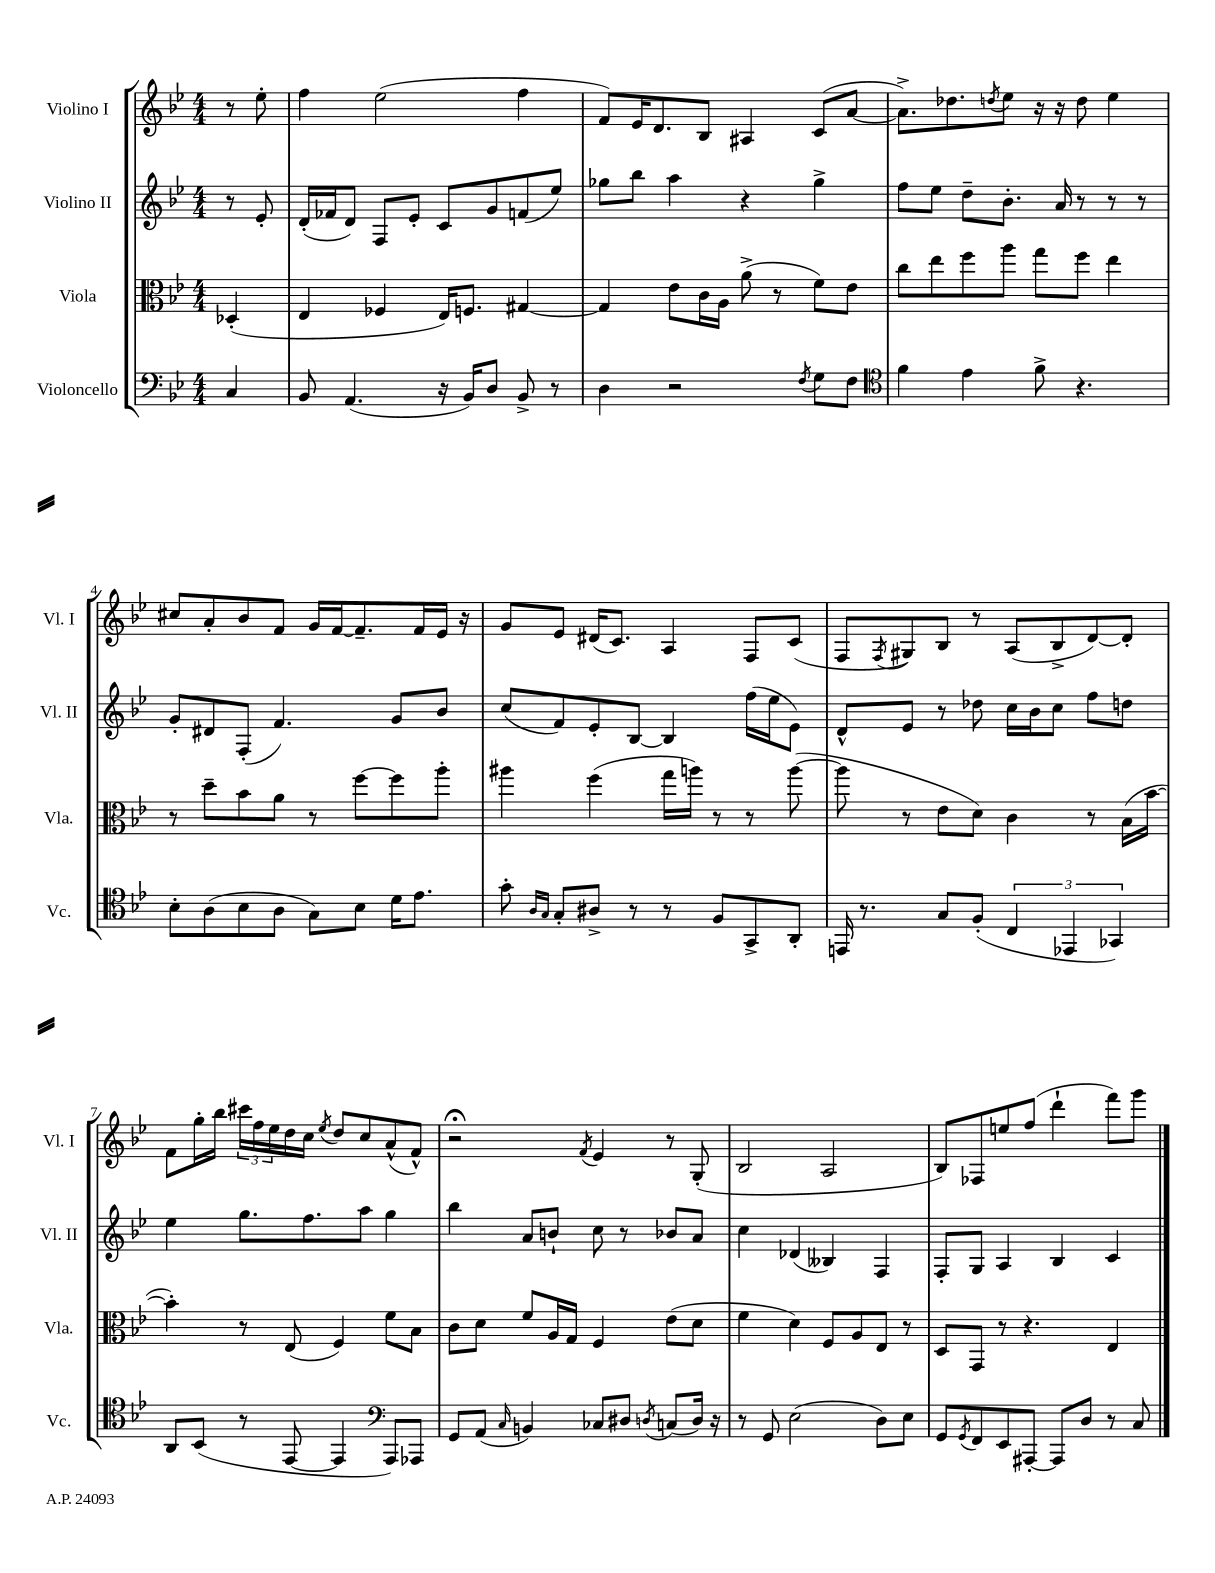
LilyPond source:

<<
\new StaffGroup <<
\new Staff = "s0" \with { instrumentName = "Violino I" shortInstrumentName = "Vl. I" } {
    \clef treble \key bes \major \numericTimeSignature \time 4/4 \partial 4
    r8 ees''8-. |
    f''4 ees''2( f''4 |
    f'8) ees'16 d'8. bes8 ais4 c'8( a'8~ |
    a'8.->) des''8. \acciaccatura { d''8 } ees''8 r16 r16 d''8 ees''4 |
    cis''8 a'8-. bes'8 f'8 g'16 f'16~ f'8.-- f'16 ees'16 r16 |
    g'8 ees'8 dis'16( c'8.) a4 f8 c'8( |
    f8 \acciaccatura { f8 } gis8) bes8 r8 a8( bes8-> d'8~) d'8-. |
    f'8 g''16-. bes''16 \tuplet 3/2 { cis'''16 f''16 ees''16 } d''16 c''16 \acciaccatura { ees''8 } d''8 c''8 a'8-^( f'8-^) |
    r2\fermata \acciaccatura { f'8 } ees'4 r8 g8-.( |
    bes2 a2 |
    bes8) fes8 e''8 f''8( d'''4-! f'''8) g'''8 \bar "|." |
}
\new Staff = "s1" \with { instrumentName = "Violino II" shortInstrumentName = "Vl. II" } {
    \clef treble \key bes \major \numericTimeSignature \time 4/4 \partial 4
    r8 ees'8-. |
    d'16-.( fes'16 d'8) f8 ees'8-. c'8 g'8 f'8( ees''8) |
    ges''8 bes''8 a''4 r4 ges''4-> |
    f''8 ees''8 d''8-- bes'8.-. a'16 r8 r8 r8 |
    g'8-. dis'8 f8-.( f'4.) g'8 bes'8 |
    c''8( f'8) ees'8-. bes8~ bes4 f''16( ees''16 ees'8) |
    d'8-^ ees'8 r8 des''8 c''16 bes'16 c''8 f''8 d''8 |
    ees''4 g''8. f''8. a''8 g''4 |
    bes''4 a'8 b'8-! c''8 r8 bes'8 a'8 |
    c''4 des'4( beses4) f4 |
    f8-. g8 a4 bes4 c'4 \bar "|." |
}
\new Staff = "s2" \with { instrumentName = "Viola" shortInstrumentName = "Vla." } {
    \clef alto \key bes \major \numericTimeSignature \time 4/4 \partial 4
    des4-.( |
    ees4 fes4 ees16) f8. gis4~ |
    gis4 ees'8 c'16 a16 a'8->( r8 f'8) ees'8 |
    c''8 ees''8 f''8 a''8 g''8 f''8 ees''4 |
    r8 d''8-- bes'8 a'8 r8 f''8~ f''8 a''8-. |
    ais''4 f''4( g''16 a''16) r8 r8 a''8~( |
    a''8 r8 ees'8 d'8) c'4 r8 bes16( bes'16~ |
    bes'4-.) r8 ees8( f4) f'8 bes8 |
    c'8 d'8 f'8 a16 g16 f4 ees'8( d'8 |
    f'4 d'4) f8 a8 ees8 r8 |
    d8 g,8 r8 r4. ees4 \bar "|." |
}
\new Staff = "s3" \with { instrumentName = "Violoncello" shortInstrumentName = "Vc." } {
    \clef bass \key bes \major \numericTimeSignature \time 4/4 \partial 4
    c4 |
    bes,8 a,4.( r16 bes,16) d8 bes,8-> r8 |
    d4 r2 \acciaccatura { f8 } g8 f8 |
    \clef tenor f'4 ees'4 f'8-> r4. |
    bes8-. a8( bes8 a8 g8) bes8 d'16 ees'8. |
    g'8-. \grace { a16 g16 } g8-. ais8-> r8 r8 f8 g,8-> a,8-. |
    e,16 r8. g8 f8-.( \tuplet 3/2 { c4 ees,4 ges,4) } |
    a,8 bes,8( r8 ees,8~ ees,4 \clef bass a,,8) aes,,8 |
    g,8 a,8( \grace { c16 } b,4) ces8 dis8 \acciaccatura { d8 } c8( d16) r16 |
    r8 g,8 ees2( d8) ees8 |
    g,8 \acciaccatura { g,8 } f,8 ees,8 ais,,8~-. ais,,8 d8 r8 c8 \bar "|." |
}
>>
>>
